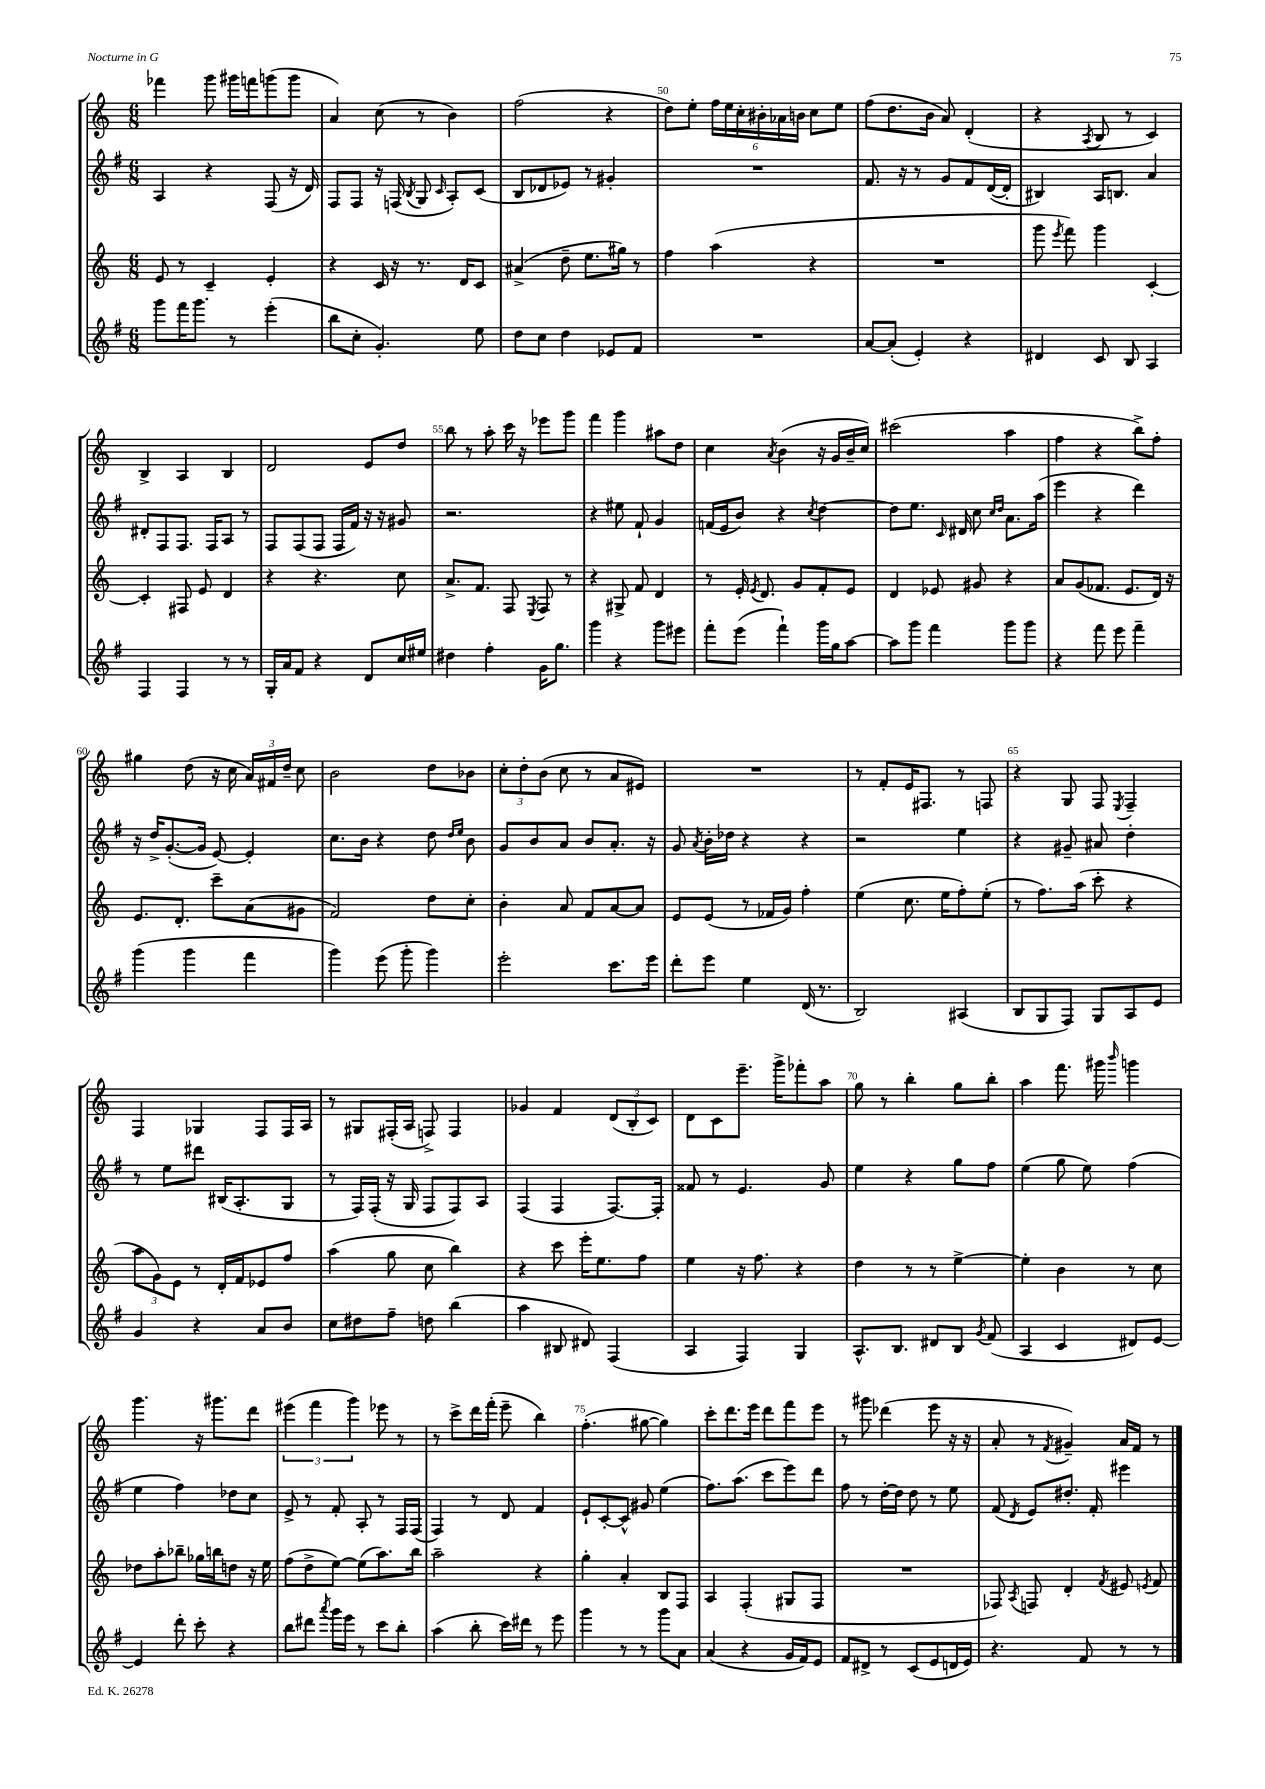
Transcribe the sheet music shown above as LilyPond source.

<<
\new StaffGroup <<
\new Staff = "s0" {
    \clef treble \key c \major \numericTimeSignature \time 6/8
    \autoBeamOff fes'''4 g'''8 gis'''16[ f'''16 g'''8( g'''8] |
    a'4) c''8( r8 b'4) |
    f''2( r4 |
    d''8[) e''8]-. \tuplet 6/4 { f''16[ e''16 c''16-. bis'16-. aes'16 b'16] } c''8[ e''8] |
    f''8[( d''8. b'16] a'8) d'4-.( |
    r4 \acciaccatura { a8 } b8 r8 c'4) |
    b4-> a4 b4 |
    d'2 e'8[ d''8] |
    b''8 r8 a''8-. c'''16 r16 ees'''8[ g'''8] |
    f'''4 g'''4 ais''8[ d''8] |
    c''4 \acciaccatura { a'8 } b'4( r16 g'16[ b'16-- c''16]) |
    cis'''2( a''4 |
    f''4 r4 b''8[->) f''8]-. |
    gis''4 d''8( r16 c''16 \tuplet 3/2 { a'16[) fis'16 d''16]-- } c''8 |
    b'2 d''8[ bes'8] |
    \tuplet 3/2 { c''8[-. d''8-. b'8]( } c''8 r8 a'8[ eis'8]) |
    R2. |
    r8 f'8[-. e'16 fis8.] r8 f8 |
    r4 g8 f8 \acciaccatura { e8 } f4-- |
    f4 ges4 f8[ f16 a16] |
    r8 gis8[ fis16-.( a16] f8->) f4 |
    ges'4 f'4 \tuplet 3/2 { d'8[( b8-. c'8]) } |
    d'8[ c'8 e'''8.]-- g'''16[-> fes'''8-. a''8] |
    g''8 r8 b''4-. g''8[ b''8]-. |
    a''4 f'''8. gis'''16 \grace { b'''16 } g'''4 |
    g'''4. r16 gis'''8.[ d'''8] |
    \tuplet 3/2 { eis'''4( f'''4 g'''4) } ees'''8 r8 |
    r8 c'''8[-> d'''16 f'''16]-.( e'''8-- b''4) |
    f''4.-.( gis''8~ gis''4) |
    c'''8[-. d'''8. e'''16] d'''8[ f'''8 e'''8] |
    r8 gis'''8 des'''4( e'''8 r16 r16 |
    a'8-. r8 \acciaccatura { f'8 } gis'4--) a'16[ f'16] r8 \bar "|." |
}
\new Staff = "s1" {
    \clef treble \key g \major \numericTimeSignature \time 6/8
    \autoBeamOff a4 r4 fis8( r16 d'16) |
    fis8[ fis8] r16 f16( \acciaccatura { b8 } g8 \grace { c'16 } a8[-.) c'8]( |
    b8[ des'8 ees'8]) r8 gis'4-. |
    R2. |
    fis'8. r16 r8 g'8[ fis'8 d'16~( d'16]-. |
    bis4) a16[ b8.] a'4 |
    dis'8[-. fis8 fis8.] fis16[ a8] r8 |
    fis8[ fis8( fis8] fis16[ fis'16]) r16 r16 gis'8 |
    r2. |
    r4 eis''8 fis'8-! g'4 |
    f'16[( e'16 b'8]) r4 \acciaccatura { c''8 } d''4~ |
    d''8[ e''8.] \grace { c'16 } dis'16 c''8 \grace { c''16[ d''16] } a'8.[ a''16]( |
    e'''4 r4 d'''4) |
    r16 d''16[-> g'8.~-.( g'16] e'8~) e'4-. |
    c''8.[ b'16] r4 d''8 \grace { d''16[ e''16] } b'8 |
    g'8[ b'8 a'8] b'8[ a'8.]-. r16 |
    g'8 \acciaccatura { a'8 } b'16[-. des''16] r4 r4 |
    r2 e''4 |
    r4 gis'8-- ais'8 d''4-. |
    r8 e''8[ dis'''8] bis16[( a8.-. g8] |
    r8 fis16[) fis16]-.( r16 g16 fis8[ fis8) a8] |
    fis4( fis4 fis8.[~) fis16]-. |
    fisis'8 r8 e'4. g'8 |
    e''4 r4 g''8[ fis''8] |
    e''4( g''8 e''8) fis''4( |
    e''4 fis''4) des''8[ c''8] |
    e'8-> r8 fis'8-. a8-. r8 fis16[ fis16]( |
    fis4) r8 d'8 fis'4 |
    e'8[-! c'8~-. c'8]-^ gis'8 e''4( |
    fis''8.[) a''8.]( c'''8[ e'''8) d'''8] |
    fis''8 r8 d''16[~-. d''16] d''8 r8 e''8 |
    fis'8( \acciaccatura { d'8 } e'8[) dis''8.]-. fis'16-. eis'''4 \bar "|." |
}
\new Staff = "s2" {
    \clef treble \key c \major \numericTimeSignature \time 6/8
    \autoBeamOff e'8 r8 c'4-- e'4-. |
    r4 c'16 r16 r8. d'16[ c'8] |
    ais'4->( d''8-- e''8.[ gis''16]) r8 |
    f''4 a''4( r4 |
    R2. |
    g'''8 \acciaccatura { e'''8 } f'''8) g'''4 c'4~-. |
    c'4-. fis8 e'8 d'4 |
    r4 r4. c''8 |
    a'8.[-> f'8.] f8 \acciaccatura { e8 } f8 r8 |
    r4 gis8-> f'8 d'4 |
    r8 e'16-. \acciaccatura { e'8 } d'8. g'8[ f'8-. e'8] |
    d'4 ees'8 gis'8 r4 |
    a'8[ g'8( fes'8.] e'8.[ d'16]) r16 |
    e'8.[ d'8.]-. c'''8[-- a'8( gis'8] |
    f'2) d''8[ c''8]-. |
    b'4-. a'8 f'8[ a'8~ a'8] |
    e'8[ e'8]( r8 fes'16[ g'16]) f''4-. |
    e''4( c''8. e''16[ f''8-.) e''8]-.( |
    r8 f''8.[) a''16]( c'''8-. r4 |
    \tuplet 3/2 { a''8[ g'8) e'8] } r8 d'16[-. f'16 ees'8 f''8] |
    a''4( g''8 c''8 b''4) |
    r4 c'''8 e'''16[-. e''8. f''8] |
    e''4 r16 f''8. r4 |
    d''4 r8 r8 e''4~-> |
    e''4-. b'4 r8 c''8 |
    des''8[ a''8-. bes''8]-- ges''16[ b''16 d''8] r16 e''16 |
    f''8[( d''8-> e''8]~) e''8[( a''8.) b''16] |
    a''2-- r4 |
    g''4-. a'4-. b8[ f8] |
    a4 f4-.( gis8[ f8] |
    R2. |
    fes8) \acciaccatura { a8 } f8 d'4-. \acciaccatura { f'8 } eis'8 \acciaccatura { e'8 } f'8 \bar "|." |
}
\new Staff = "s3" {
    \clef treble \key g \major \numericTimeSignature \time 6/8
    \autoBeamOff g'''8[ fis'''16 g'''8.] r8 e'''4-.( |
    b''8[ c''8]-. g'4.-.) e''8 |
    d''8[ c''8] d''4 ees'8[ fis'8] |
    R2. |
    a'8[~ a'8]-.( e'4-.) r4 |
    dis'4 c'8 b8 a4 |
    fis4 fis4 r8 r8 |
    g16[-. a'16 fis'8] r4 d'8[ c''16 eis''16] |
    dis''4 fis''4-. g'16[ g''8.] |
    g'''4 r4 g'''8[ eis'''8] |
    fis'''8[-. e'''8]( fis'''4-!) g'''16[ g''16 a''8]~ |
    a''8[ g'''8] fis'''4 g'''8[ g'''8] |
    r4 fis'''8 e'''8 fis'''4-- |
    g'''4( g'''4 fis'''4 |
    g'''4) e'''8( g'''8-. g'''4) |
    e'''2-. c'''8.[ e'''16] |
    d'''8[-. e'''8] e''4 d'16( r8. |
    b2) ais4( |
    b8[ g8 fis8]) g8[ a8 e'8] |
    g'4 r4 a'8[ b'8] |
    c''8[ dis''8 fis''8]-- d''8 b''4( |
    a''4 bis8 dis'8) fis4( |
    a4 fis4) g4 |
    a8.[-^ b8.] dis'8[ b8] \acciaccatura { g'8 } fis'8( |
    a4 c'4 dis'8[) e'8]~ |
    e'4 d'''8-. c'''8-. r4 |
    b''8[ dis'''8] \acciaccatura { a'''8 } g'''16[ e'''16] r8 c'''8[ b''8]-. |
    a''4( b''8-. c'''16[) dis'''16] r8 e'''8 |
    g'''4 r8 r8 g'''8[ a'8] |
    a'4( r4 g'16[ fis'16) e'8] |
    fis'8[ dis'8]-> r8 c'8[( e'8 d'16 e'16]) |
    r4. fis'8 r8 r8 \bar "|." |
}
>>
>>
\layout { \context { \Score currentBarNumber = #47 \override BarNumber.break-visibility = ##(#f #t #t) barNumberVisibility = #(every-nth-bar-number-visible 5) } }
